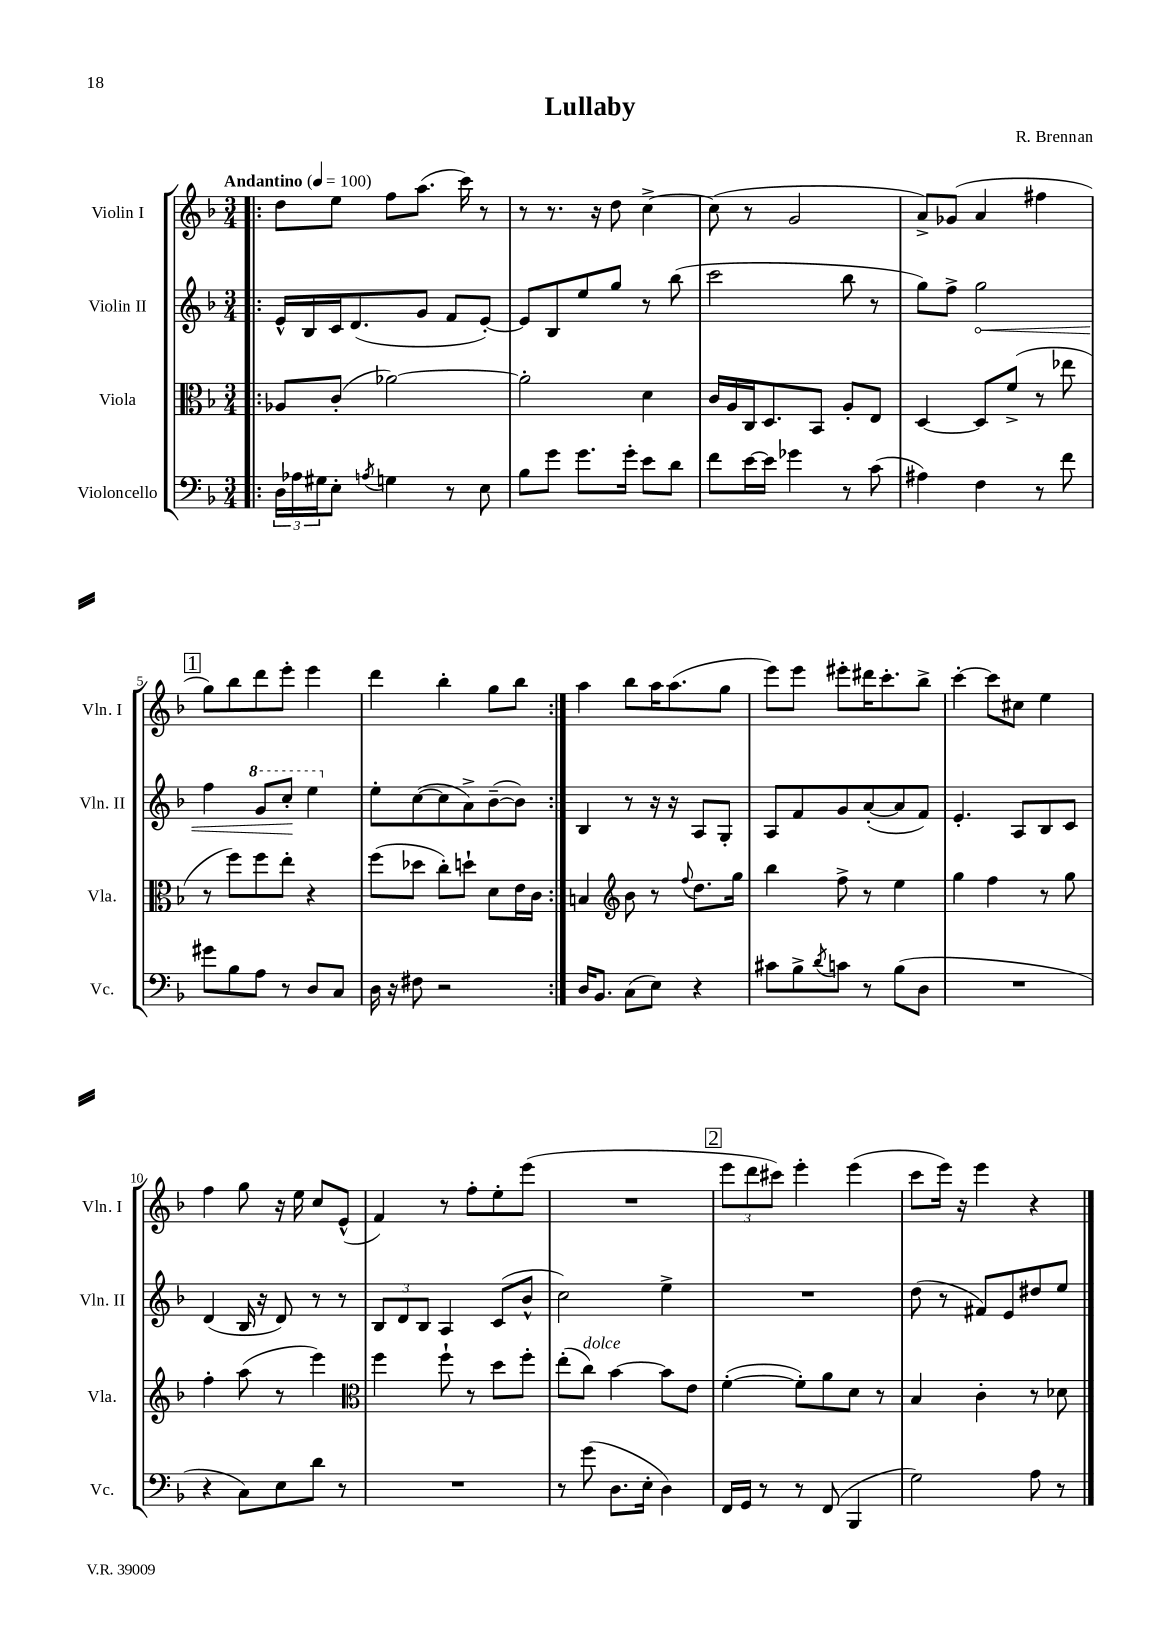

**kern	**kern	**kern	**dynam	**kern
*part4	*part3	*part2	*part2	*part1
*staff4	*staff3	*staff2	*staff2	*staff1
*I"Violoncello	*I"Viola	*I"Violin II	*	*I"Violin I
*I'Vc.	*I'Vla.	*I'Vln. II	*	*I'Vln. I
*clefF4	*clefC3	*clefG2	*	*clefG2
*k[b-]	*k[b-]	*k[b-]	*	*k[b-]
*M3/4	*M3/4	*M3/4	*	*M3/4
*MM100	*MM100	*MM100	*	*MM100
=1!|:	=1!|:	=1!|:	=1!|:	=1!|:
!	!	!	!	!LO:TX:a:B:t=Andantino
24D\LL	8A-X/L	16e^^/LL	.	8dd\L
24A-X\	.	.	.	.
.	.	16B-/	.	.
24G#X\J	.	.	.	.
8E'\J	(8c'/J	16c/J	.	8ee\J
.	.	(8.d/	.	.
8qAn/	.	.	.	.
4Gn\	[2a-X\)	.	.	8ff\L
.	.	8g/J	.	(8.aa\J
8r	.	8f/L	.	.
.	.	.	.	16ccc\)
8E\	.	[8e'/J)	.	8r
=2	=2	=2	=2	=2
8B-\L	2a-'\]	8e/L]	.	8r
8g\J	.	8B-/	.	8.r
8.g\L	.	8ee/	.	.
.	.	.	.	16r
.	.	8gg/J	.	8dd\
16g'\Jk	.	.	.	.
8e\L	4d\	8r	.	[4cc^\
8d\J	.	(8bb-\	.	.
=3	=3	=3	=3	=3
8f\L	16c/LL	2ccc\	.	(8cc\]
.	16A/	.	.	.
[16e\L	16C/J	.	.	8r
16e\JJ]	8.D/	.	.	.
4g-X\	.	.	.	2g/
.	8BB-/J	.	.	.
8r	8A'/L	8bb-\	.	.
(8c\	8E/J	8r	.	.
=4	=4	=4	=4	=4
4A#X\)	[4D/	8gg\L)	.	8a^/L)
.	.	8ff^\J	.	(8g-X/J
!	!	!	!LO:HP:b	!
4F\	8D/L]	2gg\	<	4a/
.	(8f^/J	.	.	.
8r	8r	.	.	4ff#X\
8f\	8ee-X\	.	.	.
!!LO:LB:g=z
!!LO:REH:place=s1:t=1
=5	=5	=5	=5	=5
8g#X\L	8r	4ff\	.	8gg\L)
8B-\	8ff\L)	.	.	8bb-\
*	*	*8va	*	*
8A\J	8ff\	8gg/L	.	8ddd\
8r	8ee'\J	8ccc'/J	.	8eee'\J
8D/L	4r	4eee\	[	4eee\
8C/J	.	.	.	.
=6	=6	=6	=6	=6
*	*	*X8va	*	*
16D\	(8ff\L	8ee'\L	.	4ddd\
16r	.	.	.	.
8F#X\	8dd-X\J	([8cc\	.	.
2r	8cc'\L)	8cc\]	.	4bb-'\
.	8ddn`\J	8a^\)	.	.
.	8d\L	([8b-~\	.	8gg\L
.	16e\L	8b-\J])	.	8bb-\J
.	16c\JJ	.	.	.
=7:|!	=7:|!	=7:|!	=7:|!	=7:|!
16D/KL	4Bn/	4B-/	.	4aa\
8.BB-/J	.	.	.	.
*	*clefG2	*	*	*
(8C\L	8b-\	8r	.	8bb-\L
8E\J)	8r	16r	.	16aa\K
.	.	16r	.	(8.aa\
.	8qqff/	.	.	.
4r	8.dd\L	8A/L	.	.
.	.	8G'/J	.	8gg\J
.	16gg\Jk	.	.	.
=8	=8	=8	=8	=8
8c#X\L	4bb-\	8A/L	.	8eee\L)
8B-^\	.	8f/	.	8eee\J
8qd/	.	.	.	.
8cn\J	8ff^\	8g/	.	8eee#X'\L
8r	8r	([8a'/	.	16ddd#X\K
.	.	.	.	8.ccc'\
(8B-\L	4ee\	8a/]	.	.
8D\J	.	8f/J)	.	8bb-^\J
=9	=9	=9	=9	=9
2.r	4gg\	4.e'/	.	[4ccc'\
.	4ff\	.	.	8ccc\L]
.	.	8A/L	.	8cc#X\J
.	8r	8B-/	.	4ee\
.	8gg\	8c/J	.	.
!!LO:LB:g=z
=10	=10	=10	=10	=10
4r	4ff'\	(4d/	.	4ff\
8C\L)	(8aa\	16B-/	.	8gg\
.	.	16r	.	.
8E\	8r	8d/)	.	16r
.	.	.	.	16ee\
8d\J	4eee\)	8r	.	8cc/L
8r	.	8r	.	(8e^^/J
=11	=11	=11	=11	=11
*	*clefC3	*	*	*
2.r	4ff\	12B-/L	.	4f/)
.	.	12d/	.	.
.	.	12B-/J	.	.
.	8ff`\	4A/	.	8r
.	8r	.	.	8ff'\L
.	8dd\L	(8c/L	.	8ee'\
.	8ff'\J	8b-^^/J	.	(8eee\J
=12	=12	=12	=12	=12
8r	(8ee'\L	2cc\)	.	2.r
!	!LO:TX:a:i:t=dolce	!	!	!
(8g\	8cc\J)	.	.	.
8.D\L	[4b-\	.	.	.
16E'\Jk	.	.	.	.
4D\)	8b-\L]	4ee^\	.	.
.	8e\J	.	.	.
!!LO:REH:place=s1:t=2
=13	=13	=13	=13	=13
16FF/LL	([4f'\	2.r	.	12eee\L
16GG/JJ	.	.	.	.
.	.	.	.	12ddd\
8r	.	.	.	.
.	.	.	.	12ccc#X\J)
8r	8f'\L])	.	.	4eee'\
(8FF/	8a\	.	.	.
4BBB-/	8d\J	.	.	(4eee\
.	8r	.	.	.
=14	=14	=14	=14	=14
2G\)	4B-/	(8dd\	.	8ccc\L
.	.	8r	.	16eee\Jk)
.	.	.	.	16r
.	4c'\	8f#X/L)	.	4eee\
.	.	8e/	.	.
8A\	8r	8dd#X/	.	4r
8r	8d-X\	8ee/J	.	.
==	==	==	==	==
*-	*-	*-	*-	*-
